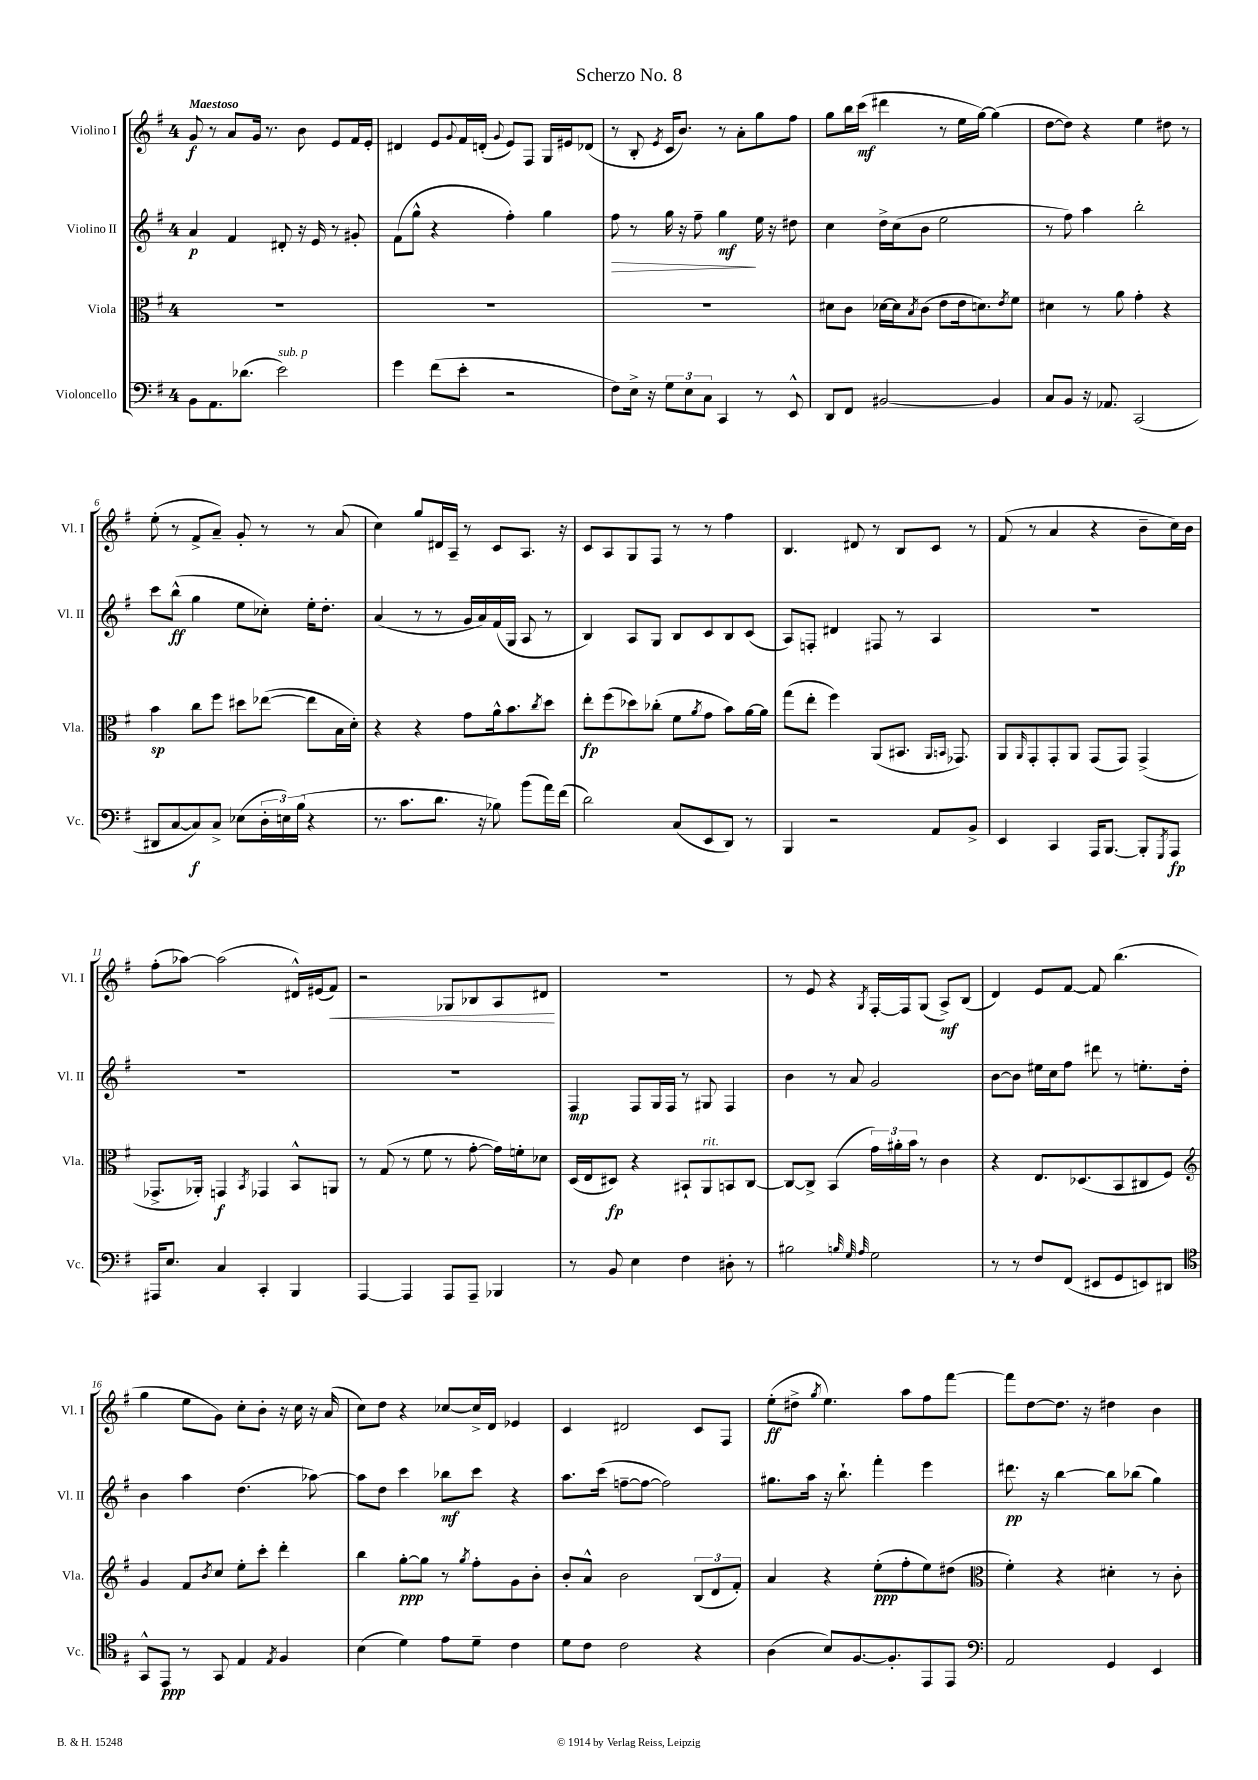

**kern	**kern	**kern	**kern
*staff4	*staff3	*staff2	*staff1
*clefF4	*clefC3	*clefG2	*clefG2
*k[f#]	*k[f#]	*k[f#]	*k[f#]
*M4/4	*M4/4	*M4/4	*M4/4
8BB	1r	4a	8g
8.AA	.	.	8r
.	.	4f#	8a
(8.d-	.	.	.
.	.	.	16g
.	.	.	8.r
2e)	.	8d#'	.
.	.	16r	8b
.	.	16e	.
.	.	8r	8e
.	.	8g#'	16f#
.	.	.	16e'
=	=	=	=
4g	1r	(8f#	4d#
.	.	8gg^^	.
(8f#	.	4r	8e
.	.	.	8qqg
8e'	.	.	16f#
.	.	.	(16d'
.	.	.	8qqg
2r	.	4ff#')	8e)
.	.	.	8F#
.	.	4gg	16G
.	.	.	16e#
.	.	.	(8d-
=	=	=	=
8F#)	1r	8ff#	8r
16E^	.	8r	8B'
16r	.	.	.
.	.	.	8qe
12G	.	16gg	16c
.	.	16r	8.b)
12E	.	.	.
.	.	8ff#~	.
12C	.	.	.
4CC	.	4gg	8r
.	.	.	8a'
8r	.	16ee	8gg
.	.	16r	.
8EE^^	.	8dd#	8ff#
=	=	=	=
8DD	8d#	4cc	8gg
8FF#	8c	.	16bb
.	.	.	(16ccc
[2BB#	[16d-	16dd^	4ddd#
.	16d-]	(16cc	.
.	8qB	.	.
.	(8c	8b	.
.	8e	2ee	8r
.	16e	.	16ee
.	8.d)	.	[16gg)
4BB#]	.	.	(4gg]
.	8qe	.	.
.	8f#	.	.
=	=	=	=
8C	4d#	8r	[8dd
8BB	.	8ff#)	8dd])
16r	8r	4aa	4r
8.AA-	.	.	.
.	8a	.	.
(2CC	4g'	2bb'	4ee
.	4r	.	8dd#
.	.	.	8r
=	=	=	=
8DD#	4b	8ccc	(8ee'
[8C	.	(8bb^^	8r
8C])	8cc	4gg	8f#^
8C^	8ff#	.	8a~)
(8E-	8dd#	8ee	8g'
24D'	([8ee-	8cc-')	8r
24E)	.	.	.
(24B	.	.	.
4r	8ee-]	16ee'	8r
.	.	8.dd'	.
.	16B	.	(8a
.	16d')	.	.
=	=	=	=
8.r	4r	(4a	4cc)
8.c	.	.	.
.	4r	8r	8gg
8.d	.	8r	16d#
.	.	.	16A~
.	8g	16g	8r
16r	.	16a)	.
8B-)	16a^^	(16f#	8c
.	8.b	16G	.
(8b	.	8A	8.A
.	8qcc	.	.
16a)	8dd	8r	.
(16f#	.	.	16r
=	=	=	=
2d)	8ee'	4B)	8c
.	(8ff#	.	8A
.	8dd-)	8A	8G
.	(8cc-'	8G	8F#
(8C	8f#	8B	8r
.	8qa	.	.
8EE	8g	8c	8r
8DD)	8b)	8B	4ff#
8r	[16a	(8c	.
.	16a]	.	.
=	=	=	=
4BBB	(8gg	8A)	4.B
.	8ee'	8F'	.
2r	4ff#)	4d#	.
.	.	.	8d#
.	(8AA	8F#	8r
.	8.BB#	8r	8B
8AA	.	4A	8c
.	16qqAA	.	.
.	16qqBB	.	.
.	8.GG-)	.	.
8BB^	.	.	8r
=	=	=	=
4EE	8AA	1r	(8f#
.	16qqAA	.	.
.	8GG'	.	8r
4CC	8GG'	.	4a
.	8AA	.	.
16AAA	(8GG	.	4r
[8.BBB	.	.	.
.	8GG)	.	.
8BBB']	(4GG^	.	8b~
8qGGG	.	.	.
8AAA	.	.	16cc)
.	.	.	16b
=	=	=	=
16AAA#	8.GG-^	1r	(8ff#'
8.E	.	.	.
.	.	.	[8aa-)
.	16AA-')	.	.
4C	4GG	.	(2aa-]
.	8qBB	.	.
4CC'	4GG-	.	.
4BBB	8BB^^	.	16d#^^)
.	.	.	(16e#
.	8AA	.	8f#)
=	=	=	=
[4AAA	8r	1r	2r
.	(8G	.	.
4AAA]	8r	.	.
.	8f#	.	.
8AAA	8r	.	8G-
8AAA~	[8g'	.	8B-
4BBB-	16g])	.	8A
.	16f'	.	.
.	8d-	.	8d#
=	=	=	=
8r	(16D	4F#	1r
.	16E	.	.
8BB	8D#)	.	.
4E	4r	8F#	.
.	.	16G	.
.	.	16F#	.
4F#	8BB#`	8r	.
.	8AA	8G#	.
8D#'	8BB	4F#	.
8r	[8C	.	.
=	=	=	=
2B#	8C_	4b	8r
.	8C^]	.	8e
.	(4BB	8r	4r
.	.	8a	.
32qqB	.	.	.
32qqG	.	.	.
32qqA	.	.	8qG
2G	24g)	2g	[16F#'
.	24a#'	.	.
.	.	.	16F#]
.	24b	.	.
.	8r	.	(8G
.	4c	.	8A^)
.	.	.	(8B
=	=	=	=
8r	4r	[8b	4d)
8r	.	8b]	.
8F#	8.E	16ee#	8e
.	.	16cc	.
(8FF#	.	8ff#	[8f#
.	(8.D-	.	.
8EE#	.	8ddd#	8f#]
8GG	8BB	8r	(4.bb
8EE)	8C#	8.ee'	.
8DD#	8F#)	.	.
.	.	16dd'	.
=	=	=	=
*clefC4	*clefG2	*	*
8GG^^	4g	4b	4gg
8EE	.	.	.
8r	8f#	4aa	8ee
.	8qb	.	.
8GG	8cc	.	8g)
4E	8ee'	(4.dd	8cc'
.	8ccc'	.	8b'
8qE	.	.	.
4F#	4ddd'	.	16r
.	.	.	16cc
.	.	[8aa-)	16r
.	.	.	(16a
=	=	=	=
(4B	4bb	8aa-]	8cc)
.	.	8dd	8dd
4d)	[8gg'	4ccc	4r
.	8gg]	.	.
8e	8r	8bb-	[8cc-
.	8qgg	.	.
8d~	8ff#'	8ccc	16cc-^]
.	.	.	16d
4c	8g	4r	4e-
.	8b'	.	.
=	=	=	=
8d	8b'	8.aa	4c
8c	8a^^	.	.
.	.	(16ccc	.
2c	2b	[8ff~	2d#
.	.	8ff_	.
.	.	2ff])	.
4r	(12B	.	8c
.	12d	.	.
.	.	.	8F#
.	12f#')	.	.
=	=	=	=
(4A	4a	8.gg#	(8ee'
.	.	.	8dd#^
.	.	16aa	.
.	.	.	8qgg
8B)	4r	16r	4.ee)
.	.	8.bb`	.
[8.F#	.	.	.
.	(8ee'	4fff#'	.
8.F#']	.	.	.
.	8ff#'	.	8aa
8EE	8ee)	4eee	8ff#
8EE	(8dd#	.	[8fff#
=	=	=	=
*clefF4	*clefC3	*	*
2AA	4f#')	8.ddd#	8fff#]
.	.	.	[8dd
.	.	16r	.
.	4r	[4bb	8.dd]
.	.	.	16r
4GG	4d#'	8bb]	4dd#
.	.	(8bb-	.
4EE	8r	4gg)	4b
.	8c'	.	.
==	==	==	==
*-	*-	*-	*-
